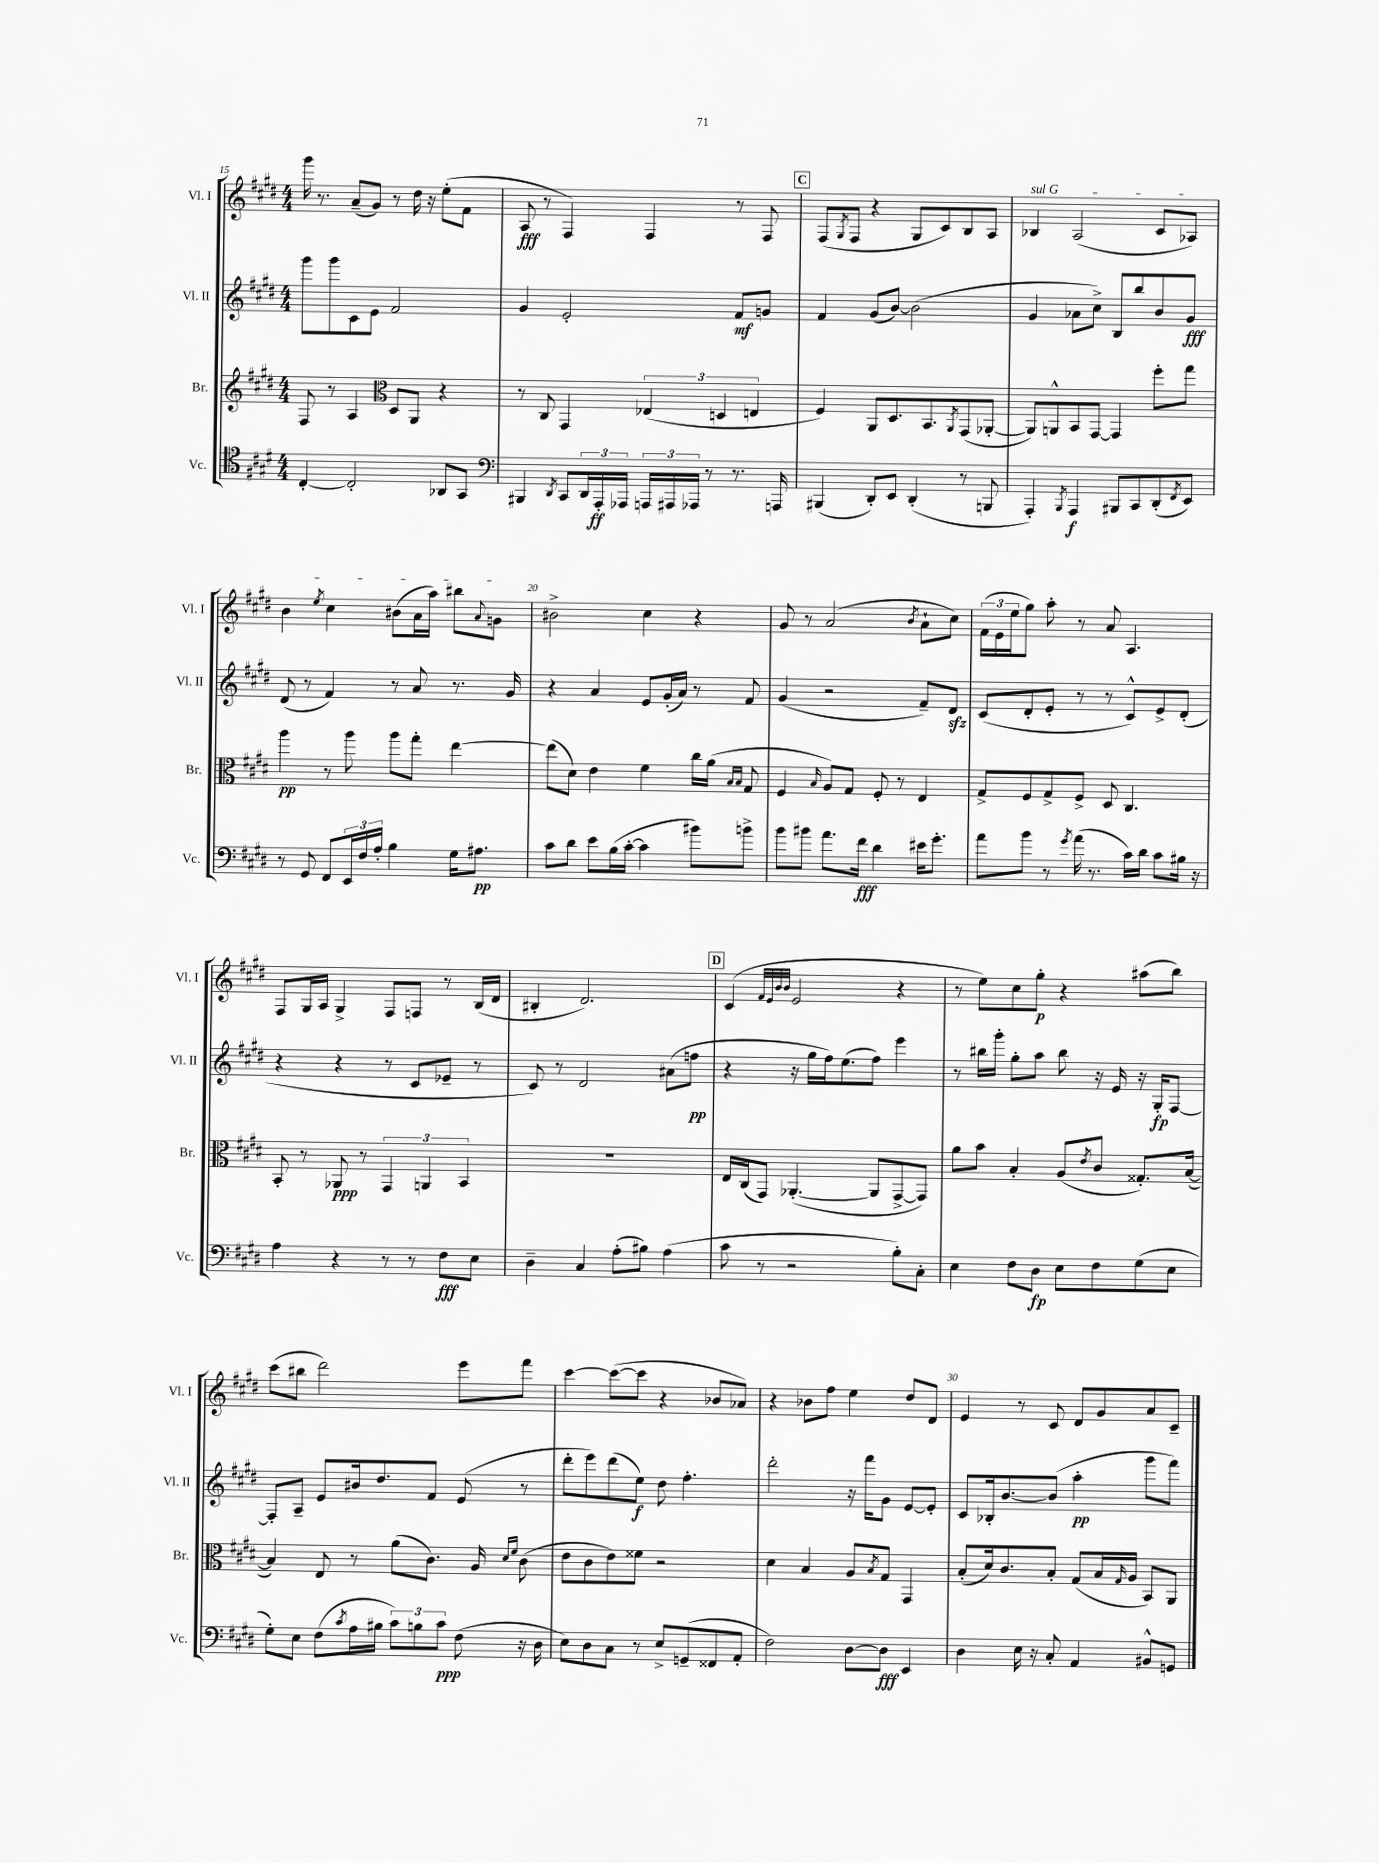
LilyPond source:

<<
\new StaffGroup <<
\new Staff = "s0" \with { instrumentName = "Vl. I" shortInstrumentName = "Vl. I" } {
    \clef treble \key e \major \numericTimeSignature \time 4/4
    gis'''16 r8. a'8--( gis'8) r8 dis''16 r16 e''8-.( fis'8 |
    a8\fff r8 fis4) fis4 r8 fis8 |
    \mark \markup { \box "C" } fis8( \acciaccatura { gis8 } fis8 r4 gis8 cis'8) b8 a8 |
    \once \override TextSpanner.bound-details.left.text = \markup { \italic "sul G" } bes4\startTextSpan a2( cis'8 aes8) |
    b'4 \acciaccatura { e''8 } cis''4 bis'8( a'16 a''16) bis''8 \appoggiatura { a'8 } g'8\stopTextSpan |
    bis'2-> cis''4 r4 |
    gis'8 r8 a'2( \acciaccatura { b'8 } a'8-! cis''8) |
    \tuplet 3/2 { fis'16( e'16 e''16 } gis''8) a''8-. r8 a'8 a4. |
    fis8 gis16 a16 gis4-> fis8 f8 r8 b16( dis'16 |
    bis4-. dis'2.) |
    \mark \markup { \box "D" } cis'4( \grace { fis'32 e'32 b'32 b'32 } e'2 r4 |
    r8 e''8) cis''8 gis''8-.\p r4 ais''8( b''8) |
    cis'''8( bis''8 dis'''2) e'''8 fis'''8 |
    cis'''4~ cis'''8~( cis'''8 r4 bes'8 aes'8) |
    r4 bes'8 fis''8 e''4 dis''8 dis'8 |
    e'4 r8 cis'8 dis'8 gis'8 a'8 cis'8-- \bar "|." |
}
\new Staff = "s1" \with { instrumentName = "Vl. II" shortInstrumentName = "Vl. II" } {
    \clef treble \key e \major \numericTimeSignature \time 4/4
    gis'''8 gis'''8 cis'8 e'8 fis'2 |
    gis'4 e'2-. fis'8\mf g'8 |
    \mark \markup { \box "C" } fis'4 gis'8( b'8~) b'2( |
    gis'4 aes'8 cis''8->) b8 b''8 b'8 gis'8\fff |
    dis'8( r8 fis'4) r8 a'8 r8. gis'16 |
    r4 a'4 e'8 gis'16-.( a'16) r8 fis'8 |
    gis'4( r2 fis'8--) dis'8\sfz |
    cis'8( dis'8-. e'8-. r8 r8 cis'8-^) e'8-> dis'8-.( |
    r4 r4 r8 cis'8 ees'8-- r8 |
    cis'8) r8 dis'2 ais'8( f''8\pp |
    \mark \markup { \box "D" } r4 r16 gis''16 fis''16) e''8.( fis''8) e'''4 |
    r8 bis''16 gis'''16-. gis''8-. a''8 bis''8 r16 e'16 r16 gis16-.\fp fis8~ |
    fis8-. a8-- e'8 bis'16 dis''8. fis'8 e'8( r8 |
    dis'''8-. e'''8) dis'''8( e''8\f) dis''8 fis''4.-. |
    dis'''2-. r16 fis'''16 gis'8 e'8~ e'8-. |
    cis'8 bes16-. b'8.~ b'8( a''4-.\pp gis'''8 fis'''8) \bar "|." |
}
\new Staff = "s2" \with { instrumentName = "Br." shortInstrumentName = "Br." } {
    \clef treble \key e \major \numericTimeSignature \time 4/4
    fis8 r8 a4 \clef alto dis8 a,8 r4 |
    r8 cis8 gis,4 \tuplet 3/2 { ees4( d4 e4 } |
    \mark \markup { \box "C" } fis4) a,8 dis8. b,8. \acciaccatura { a,8 } gis,8( aes,8~-. |
    aes,8) a,8-^ b,8 gis,8~ gis,4 fis''8-. gis''8 |
    a''4\pp r8 a''8 a''8 gis''8-. e''4~ |
    e''8( dis'8) e'4 fis'4 cis''16 a'16( \grace { b16 b16 } gis8 |
    fis4 \grace { b16 } a8) gis8 fis8-. r8 e4 |
    gis8-> fis8 gis8-> fis8-> dis8 cis4. |
    b,8-. r8 aes,8\ppp r8 \tuplet 3/2 { gis,4 a,4 b,4 } |
    R1 |
    \mark \markup { \box "D" } e16 cis16( gis,8) aes,4.~-.( aes,8 gis,8~-> gis,8) |
    a'8 b'8 b4-. a8( \acciaccatura { e'8 } cis'8 gisis8.-.) b16~( |
    b4) e8 r8 a'8( cis'8.) a16 \grace { dis'16 fis'16 } cis'8( |
    e'8 cis'8 e'8) fisis'8 r2 |
    dis'4 b4 a8 \acciaccatura { b8 } gis8 gis,4 |
    b8-.( dis'16) cis'8. b8-. gis8( b16 \grace { gis16 } a16 b,8) a,8 \bar "|." |
}
\new Staff = "s3" \with { instrumentName = "Vc." shortInstrumentName = "Vc." } {
    \clef tenor \key e \major \numericTimeSignature \time 4/4
    cis4~-. cis2-. aes,8 gis,8 |
    \clef bass bis,,4 \acciaccatura { dis,8 } cis,8 \tuplet 3/2 { dis,16 a,,16-.\ff aes,,16 } \tuplet 3/2 { a,,16 ais,,16 aes,,16 } r8 r8. a,,16 |
    \mark \markup { \box "C" } bis,,4( dis,8-.) e,8 dis,4-.( r8 b,,8 |
    a,,4-.) \acciaccatura { b,,8 } a,,4\f bis,,8 cis,8 dis,8-.( \acciaccatura { fis,8 } e,8) |
    r8 gis,8 fis,8 \tuplet 3/2 { e,16 fis16 a16-. } b4 gis16 ais8.\pp |
    cis'8 dis'8 e'8 b16( cis'16~-. cis'4 bis'8) b'8-> |
    b'8 bis'8 a'8. fis'16\fff dis'4 eis'16 gis'8.-. |
    a'8 b'8 r8 \acciaccatura { gis'8 } a'16( r8. cis'16) dis'16 cis'8 bis16 r16 |
    a4 r4 r8 r8 fis8\fff e8 |
    dis4-- cis4 a8-.( bis8) a4( |
    \mark \markup { \box "D" } cis'8 r8 r2 b8-.) cis8-. |
    e4 fis8 dis8\fp e8 fis8 gis8( e8 |
    gis8-.) e8 fis8( \acciaccatura { cis'8 } a16 bis16 \tuplet 3/2 { cis'8) b8 cis'8\ppp } fis8( r16 dis16 |
    e8) dis8 cis8 r8 e8-> g,8--( fisis,8 a,8-. |
    fis2) dis8~ dis8\fff e,4 |
    dis4 e16 r16 cis8-. a,4 bis,8-^ g,8 \bar "|." |
}
>>
>>
\layout { \context { \Score currentBarNumber = #15 \override BarNumber.break-visibility = ##(#f #t #t) barNumberVisibility = #(every-nth-bar-number-visible 5) } }
